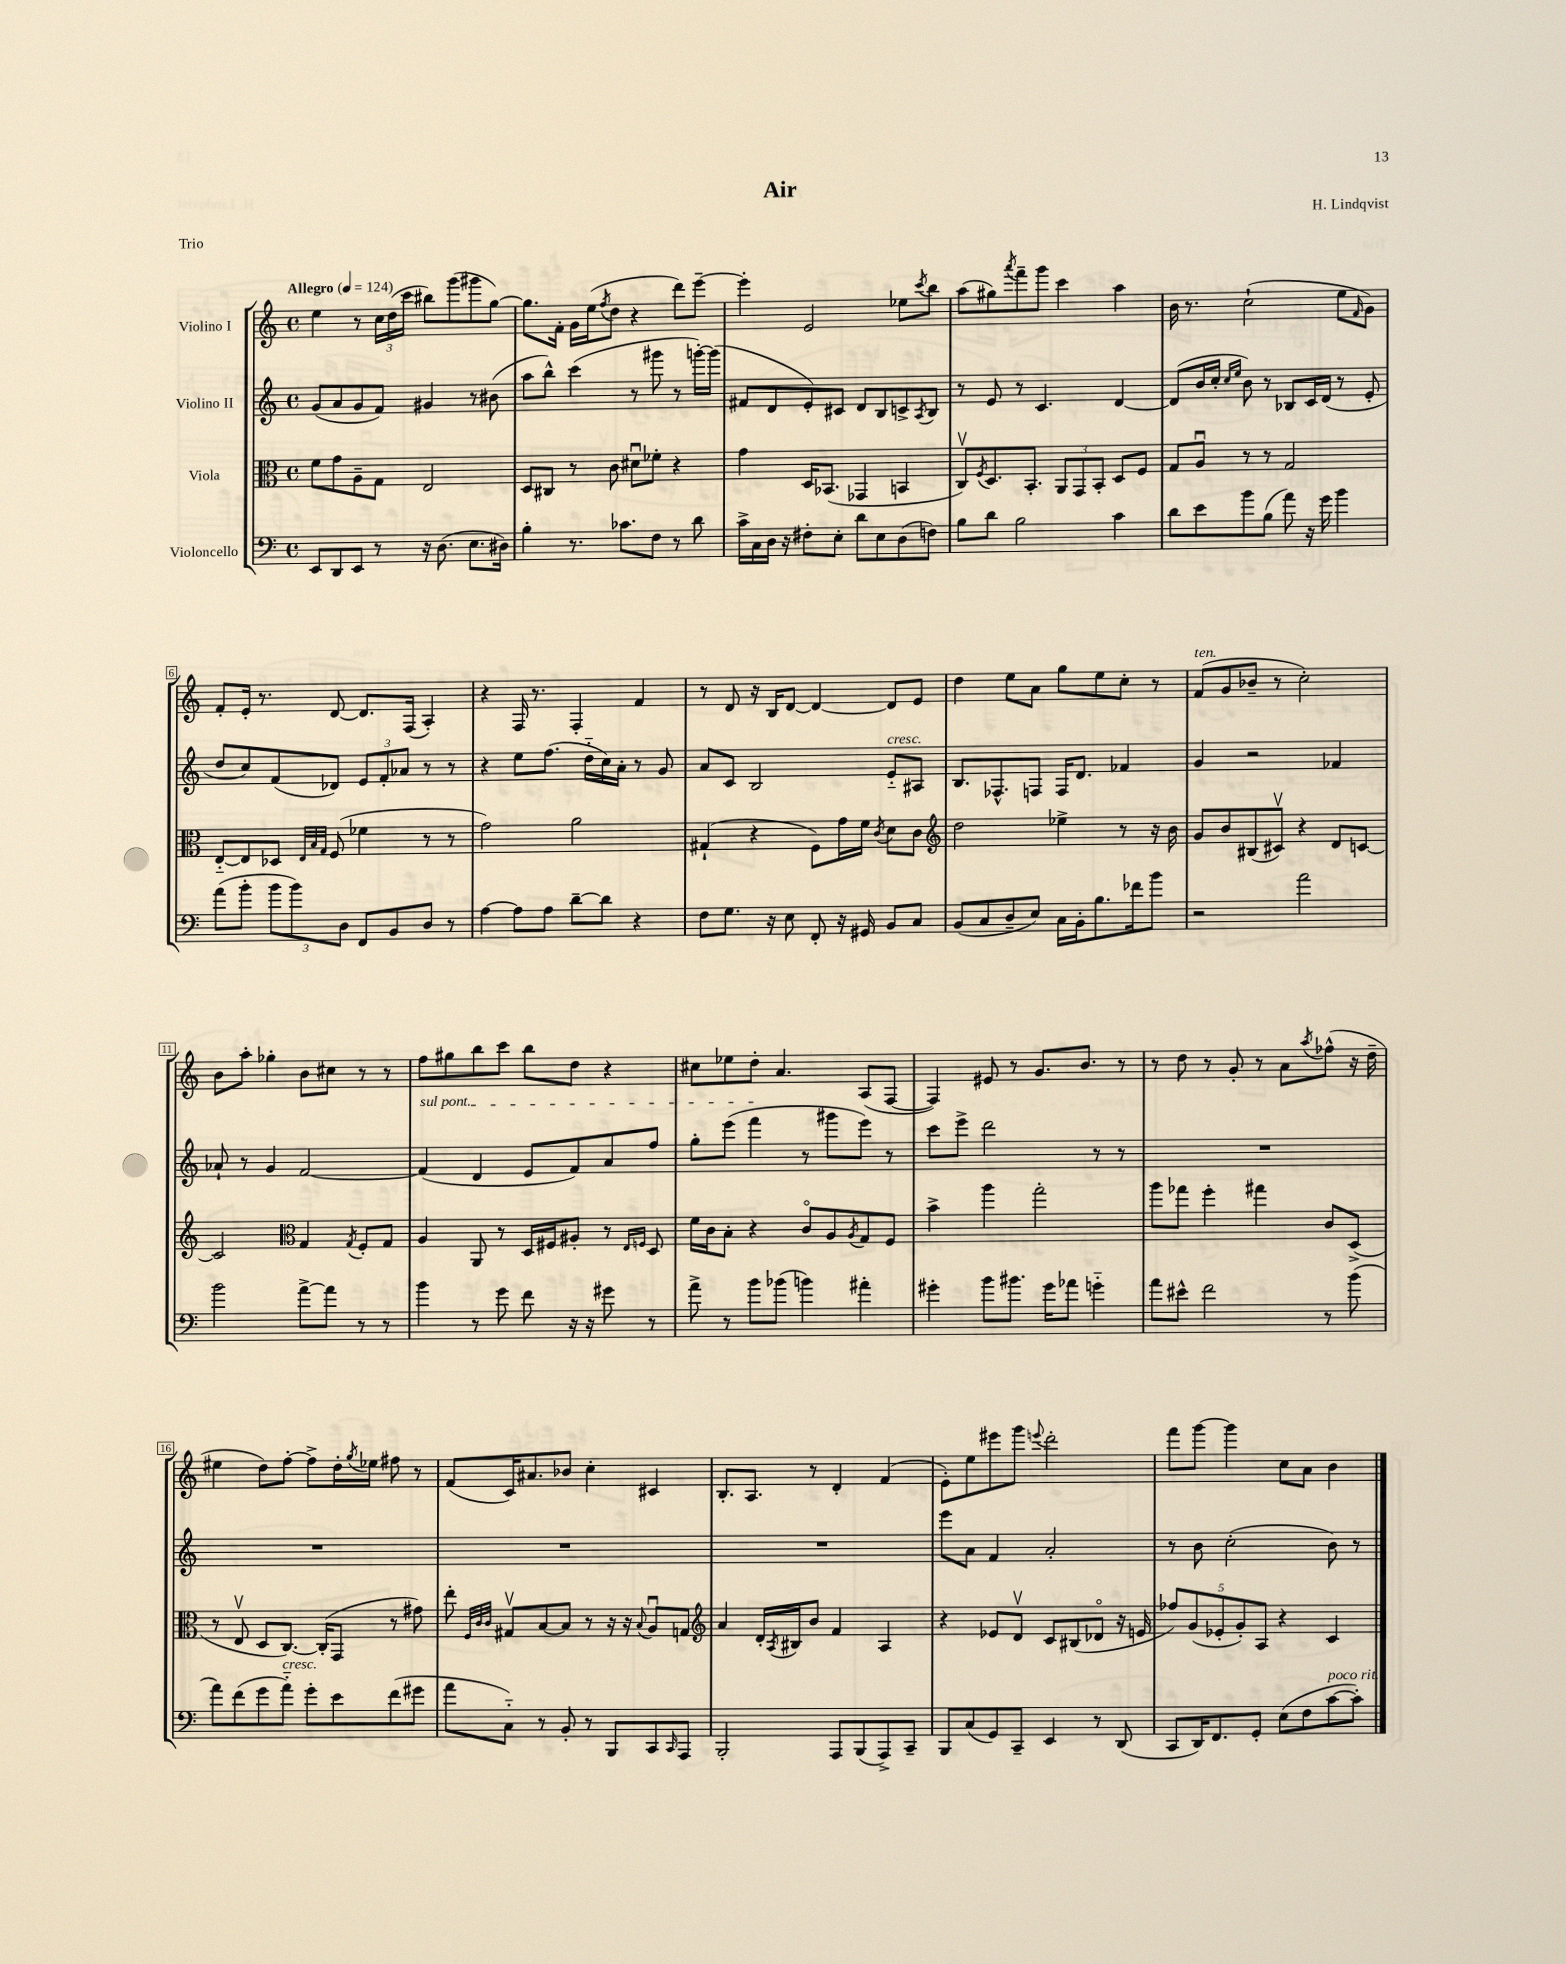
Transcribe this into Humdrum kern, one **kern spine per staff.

**kern	**kern	**kern	**kern
*part4	*part3	*part2	*part1
*staff4	*staff3	*staff2	*staff1
*I"Violoncello	*I"Viola	*I"Violino II	*I"Violino I
*clefF4	*clefC3	*clefG2	*clefG2
*k[]	*k[]	*k[]	*k[]
*M4/4	*M4/4	*M4/4	*M4/4
*met(c)	*met(c)	*met(c)	*met(c)
*MM124	*MM124	*MM124	*MM124
=1	=1	=1	=1
!	!	!	!LO:TX:a:B:t=Allegro
8EE/L	8f\L	(8g/L	4ee\
8DD/	8g\	8a/	.
8EE/J	8A~\	8g/	8r
8r	8G\J	8f/J)	24cc\LL
.	.	.	(24dd\
.	.	.	24ccc\JJ
16r	2E/	4g#X/	8bb#X\L)
(8.D\	.	.	.
.	.	.	(8ggg\
8.E\L	.	8r	8ggg#X\
.	.	(8b#X\	[8gg\J)
16D#X\Jk)	.	.	.
=2	=2	=2	=2
4B'\	8D/L	8aa\L	8.gg\L]
.	8C#X/J	8bb^^\J)	.
.	.	.	16f'\Jk
8.r	8r	(4ccc\	16g\LL
.	.	.	(16ee\J
.	.	.	8qff/
.	8c\	.	8dd\J
8.c-X\L	.	.	.
.	8d#Xu\L	8r	4r
8F\J	8f-X'\J	8ggg#X\	.
8r	4r	8r	8ddd\L)
8d\	.	[16gggn'\LL)	[8eee~\J
.	.	(16ggg\JJ]	.
=3	=3	=3	=3
16c^\LL	4g\	8f#X/L	4eee'\]
16C\	.	.	.
16D\JJ	.	8d/	.
16r	.	.	.
8F#X'\L	16D/KL	8e'/)	2e/
.	(8.BB-X/J	.	.
8E'\J	.	8c#X/J	.
8d\L	4GG-X/	8d/L	.
8E\	.	8B/	.
(8D\	4BBn/	8cn^/	8ee-X\L
.	.	8qA/	8qccc/
8Fn\J)	.	8B/J	8bb\J
=4	=4	=4	=4
8B\L	8Cv/L)	8r	(8aa\L
.	8qF/	.	.
8d\J	8.D/	8e/	8gg#X\)
.	.	.	8qaaa/
2B\	.	8r	8fff~\
.	8.BB'/J	.	.
.	.	4.c/	8ggg\J
.	12AA/L	.	4ccc\
.	12GG/	.	.
.	12BB'/J	.	.
4c\	8D/L	[4d/	4aa\
.	8F/J	.	.
=5	=5	=5	=5
8d\L	8G/L	(8d/L]	16b\
.	.	.	8.r
8e\	8Au/J	16b/L	.
.	.	16cc'/JJ	.
.	.	16qqcc/LL	.
.	.	16qqee/JJ	.
8b\	8r	8b\)	(2cc`\
(8B\J	8r	8r	.
8a\)	2G/	8B-X/L	.
16r	.	16c/L	.
16g\	.	(16d/JJ	.
4b\	.	8r	8ee\L
.	.	.	16qqf/
.	.	8e'/	8g\J)
!!LO:LB:g=z
=6	=6	=6	=6
(8a\L	[8E/L	8dd/L	8f'/L
8b'\J	8E/]	8cc/)	16e'/Jk
.	.	.	8.r
12b\L	8D-X/J	(8f/	.
12b\)	.	.	.
.	32qqE/LLL	.	.
.	32qqB/	.	.
.	32qqG/JJJ	.	.
.	(8F/	8d-X/J)	[8d/
12D\J	.	.	.
8FF/L	4f-X\	12e/L	8.d/L]
.	.	12f'/	.
8BB/	.	.	.
.	.	12a-X/J	.
.	.	.	(16F/Jk
8D/J	8r	8r	4A'/)
8r	8r	8r	.
=7	=7	=7	=7
[4A\	2g\)	4r	4r
8A\L]	.	8ee\L	16F/
.	.	.	8.r
8A\J	.	(8.ff\J	.
[8d~\L	2a\	.	4F'/
.	.	16dd\LL	.
8d\J]	.	16cc\)	.
.	.	16a'\JJ	.
4r	.	8r	4f/
.	.	8g/	.
=8	=8	=8	=8
8F\L	(4G#X`/	8a/L	8r
8.G\J	.	8c/J	8d/
.	4r	2B/	16r
16r	.	.	16B/KL
8E\	.	.	[8d/J
8FF'/	8F\L)	.	4d/_
16r	16g\L	.	.
16GG#X/	16f\JJ	.	.
.	8qc/	.	.
!	!	!LO:TX:a:i:t=cresc.	!
8BB/L	8d\L	8e/L	8d/L]
8C/J	8c\J	8A#X/J	8e/J
=9	=9	=9	=9
*	*clefG2	*	*
(8BB/L	2dd\	8.B/L	4dd\
8C/	.	.	.
.	.	8.F-X^^/	.
8D~/	.	.	8ee\L
8E/J)	.	8Fn/J	8a\J
16C\LL	4ee-X^\	16F/KL	8gg\L
16BB'\J	.	8.d/J	.
8.B\	.	.	8ee\
.	8r	4f-X/	8cc'\J
16f-X\k	.	.	.
8b\J	16r	.	8r
.	16b\	.	.
=10	=10	=10	=10
!	!	!	!LO:TX:a:i:t=ten.
2r	8g/L	4g/	(8f/L
.	8b/	.	8g/
.	(8B#X/	2r	8b-X~/J
.	8c#Xv/J)	.	8r
2a\	4r	.	2cc'\)
.	8d/L	4f-X/	.
.	[8cn/J	.	.
!!LO:LB:g=z
=11	=11	=11	=11
2b\	2c/]	8a-X`/	8b\L
.	.	8r	8aa'\J
.	.	4g/	4gg-X'\
*	*clefC3	*	*
[8a^\L	4G/	[2f/	8b\L
8a\J]	.	.	8cc#X\J
.	8qG/	.	.
8r	8F'/L	.	8r
8r	8G/J	.	8r
=12	=12	=12	=12
!	!	!LO:TX:a:i:t=sul pont.	!
4b\	4A/	(4f/]	8ff\L
.	.	.	8gg#X\
8r	8AA/	4d/	8bb\
8g\	8r	.	8ccc\J
8f\	16D/LL	8e/L	8bb\L
.	16F#X/J	.	.
16r	8A#X'/J	8f/)	8dd\J
16r	.	.	.
8g#X\	8r	8a/	4r
.	16qqE/LL	.	.
.	16qqFn/JJ	.	.
8r	8D/	8ff/J	.
=13	=13	=13	=13
8a^\	16f\LL	8gg'\L	8cc#X\L
.	16c\J	.	.
8r	8B'\J	(8eee\J	8ee-X\
8b\L	4r	4fff\	8dd'\J
(8b-X\J	.	.	4.a/
4bn\)	8c/L	8r	.
.	8A/	8ggg#X\L	.
.	8qA/	.	.
4a#X'\	8G/	8eee\J)	(8A/L
.	8F/J	8r	[8F/J
=14	=14	=14	=14
4g#X'\	4b^\	8ccc\L	4F/])
.	.	8eee^\J	.
8b\L	4aa\	2ddd\	8e#X/
8.b#X\J	.	.	8r
.	2gg'\	.	8.g/L
16g#\KL	.	.	.
8a-X\J	.	.	.
.	.	.	8.b/J
4gn\	.	8r	.
.	.	8r	8r
=15	=15	=15	=15
8a\L	8aa\L	1r	8r
8e#X^^\J	8gg-X\J	.	8dd\
2f\	4ff'\	.	8r
.	.	.	8g'/
.	4gg#X\	.	8r
.	.	.	8a\L
.	.	.	8qaa/
8r	8c/L	.	(8ff-X^^\J
(8b\	(8D^/J	.	16r
.	.	.	16dd~\
!!LO:LB:g=z
=16	=16	=16	=16
8a\L)	8r	1r	4ee#X\
(8f\	8Ev/	.	.
8g\	8D/L	.	8dd\L)
!LO:TX:a:i:t=cresc.	!	!	!
8a\J)	[8.C/J)	.	[8ff'\J
8g'\L	.	.	8ff^\L]
.	(16C'/KL]	.	.
8e\	8GG/J	.	16dd'\L
.	.	.	8qgg/
.	.	.	16ee-X\JJ
(8f\	8r	.	8ff#X\
8g#X\J	8g#X\)	.	8r
=17	=17	=17	=17
8a\L	8ee'\	1r	(8f/L
.	32qqF/LLL	.	.
.	32qqc/	.	.
.	32qqc/JJJ	.	.
8C\J)	8G#Xv/L	.	16c/K)
.	.	.	8.a#X/
8r	[8B/	.	.
8BB'/	8B/J]	.	8b-X/J
8r	8r	.	4cc'\
8BBB/L	16r	.	.
.	16r	.	.
.	8qqB/	.	.
8CC/	8Au/L	.	4c#X/
16qqCC/	.	.	.
8AAA/J	8Gn/J	.	.
=18	=18	=18	=18
*	*clefG2	*	*
2BBB'/	4a/	1r	8.B'/L
.	.	.	8.A/J
.	16d'/LL	.	.
.	8qA/	.	.
.	16B#X/J	.	.
.	8b/J	.	8r
8AAA/L	4f/	.	4d'/
(8BBB/	.	.	.
8AAA^/)	4A/	.	(4f/
8CC~/J	.	.	.
=19	=19	=19	=19
8BBB/L	4r	8eee\L	8e'\L)
(8C/	.	8a\J	8ee\
8GG/)	8e-X/L	4f/	8eee#X\
8CC~/J	8dv/J	.	8ggg\J
.	.	.	8qqeeen/
4EE/	8c/L	2a'/	2ddd'\
.	(8B#X/	.	.
8r	8d-X/J	.	.
(8DD/	16r	.	.
.	16en/	.	.
=20	=20	=20	=20
8CC/L	10ff-X/L)	8r	8fff\L
.	(10g/	.	.
16DD/K)	.	8b\	[8ggg\J
8.FF/	.	.	.
.	10e-X'/	.	.
.	.	(2cc'\	4ggg\]
.	10g'/)	.	.
8GG'/J	.	.	.
.	10A/J	.	.
(8E\L	4r	.	8cc\L
8F\	.	.	8a\J
!LO:TX:a:i:t=poco rit.	!	!	!
[8c\	4c/	8b\)	4b\
8c'\J])	.	8r	.
==	==	==	==
*-	*-	*-	*-
